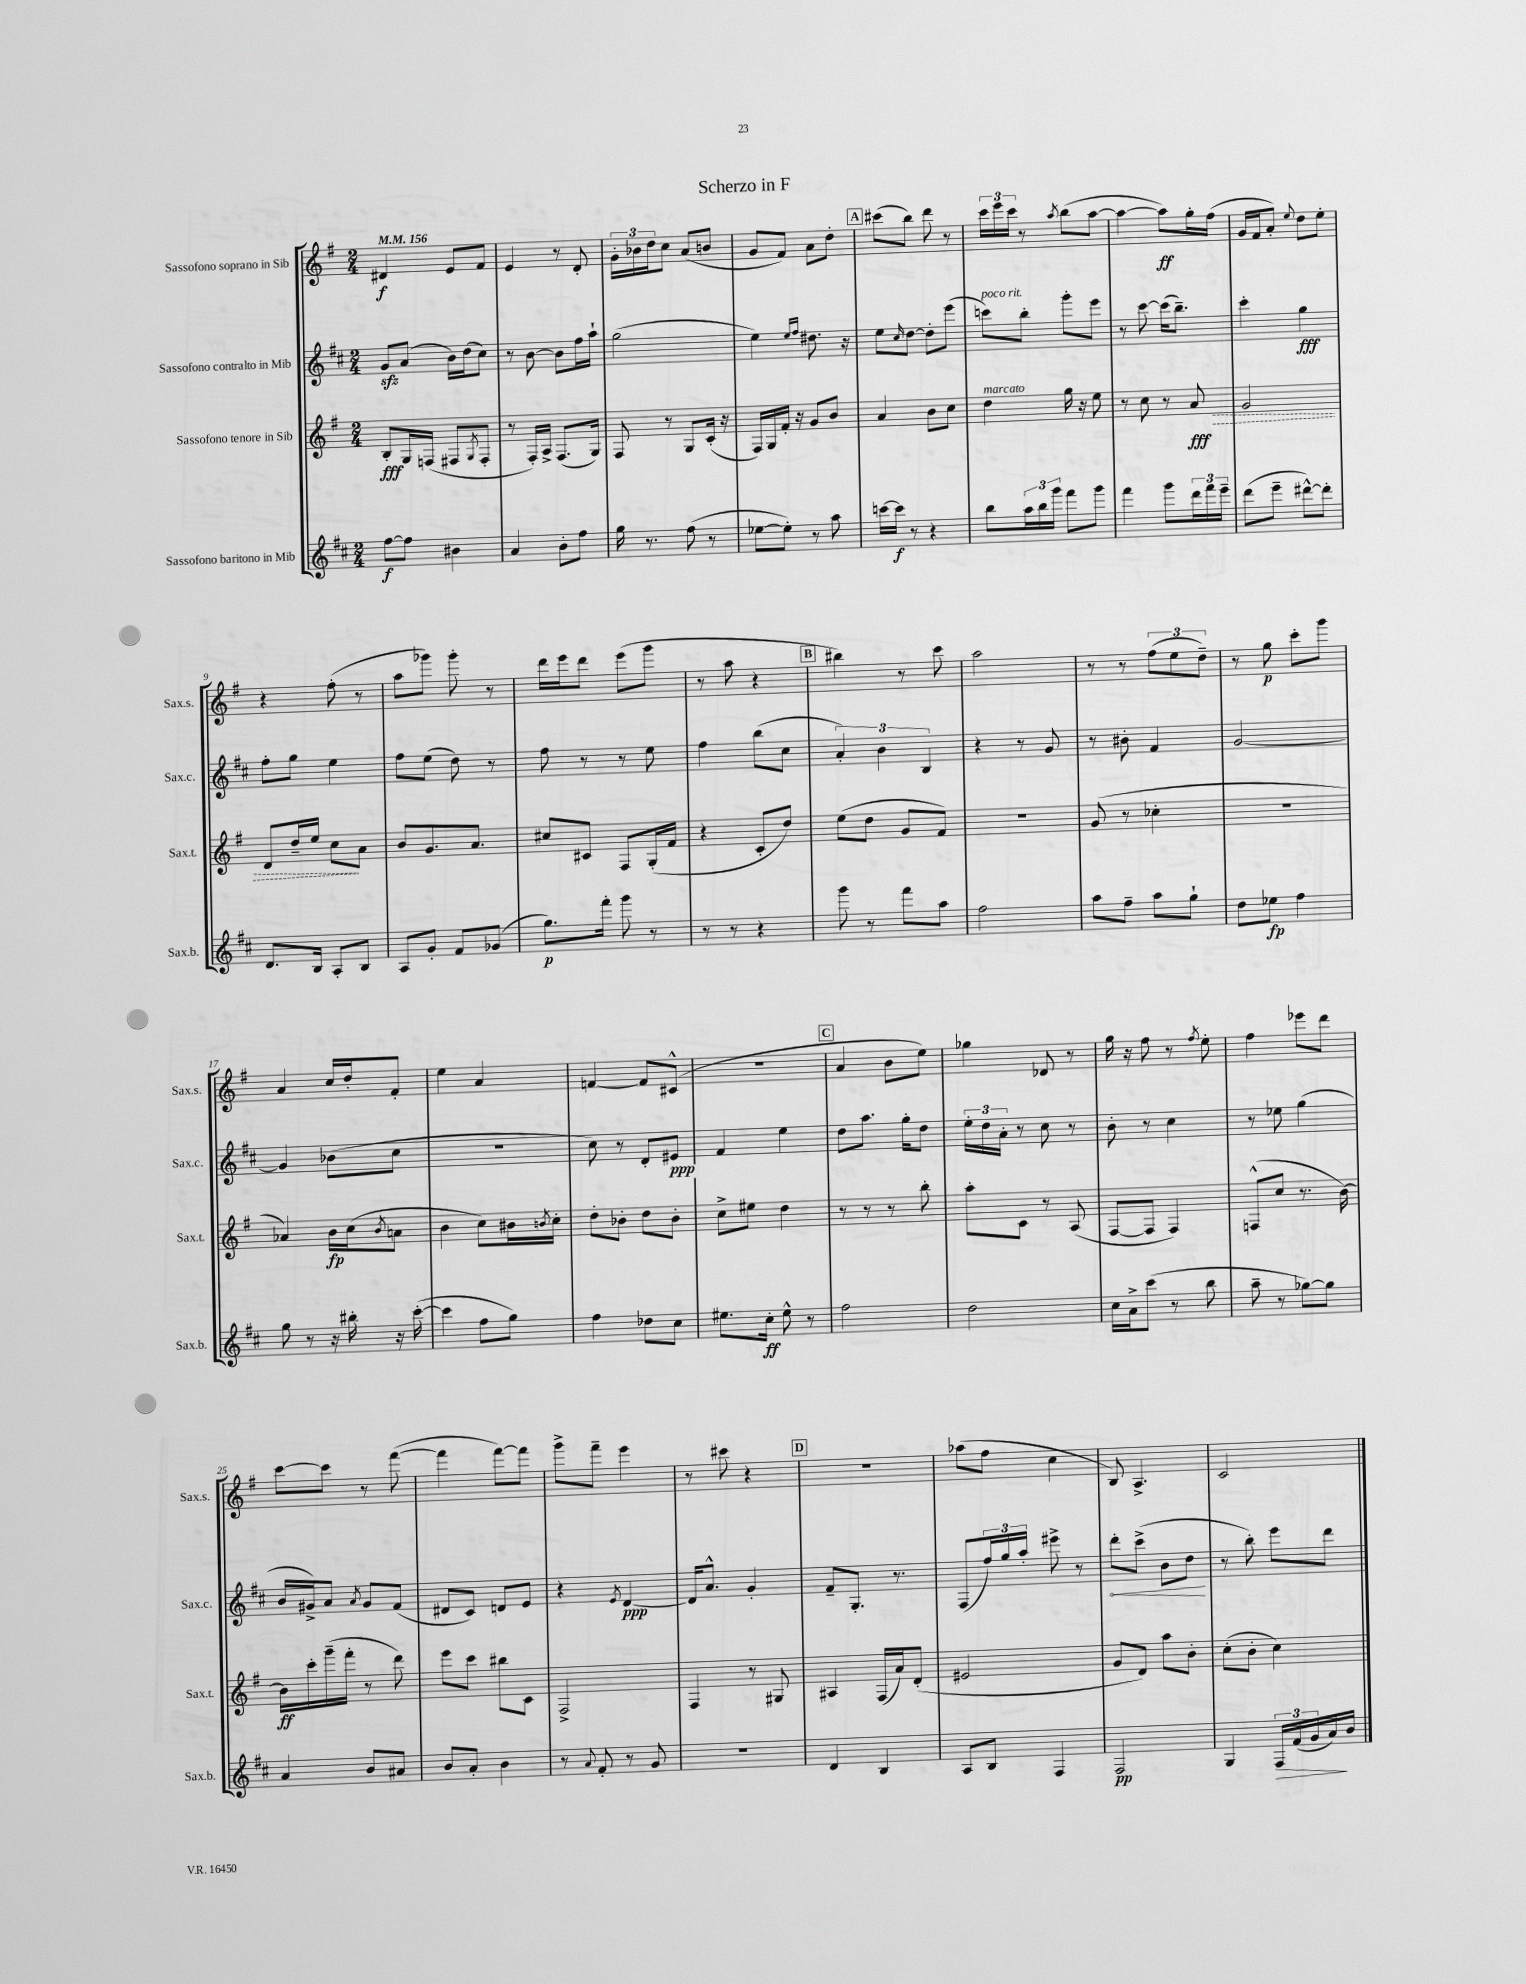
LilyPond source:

\header { title = "Scherzo in F" }
<<
\new StaffGroup <<
\new Staff = "s0" \with { instrumentName = "Sassofono soprano in Sib" shortInstrumentName = "Sax.s." } {
    \clef treble \key g \major \numericTimeSignature \time 2/4 \tempo 4 = 156
    dis'4\f e'8 fis'8 |
    e'4 r8 d'8-. |
    \tuplet 3/2 { g'16-. bes'16 d''16 } c''8 a'8( b'8 |
    g'8 fis'8) a'8 d''8-. |
    \mark \markup { \box "A" } cis'''8( b''8) d'''8 r8 |
    \tuplet 3/2 { c'''16 e'''16 c'''16 } r8 \acciaccatura { a''8 } b''8( a''8~ |
    a''4~ a''8\ff) g''16-. fis''16( |
    g'16 fis'16 a'8-.) \appoggiatura { e''8 } d''8 e''8-. |
    r4 fis''8-.( r8 |
    a''8 ges'''8) ges'''8-. r8 |
    d'''16 e'''16 d'''8 e'''8( g'''8 |
    r8 a''8 r4 |
    \mark \markup { \box "B" } bis''4) r8 c'''8 |
    a''2 |
    r8 r8 \tuplet 3/2 { fis''8( e''8 d''8--) } |
    r8 g''8\p c'''8-. g'''8 |
    a'4 c''16 d''16-. fis'8-. |
    e''4 a'4 |
    f'4~ f'8 cis'8-^( |
    r2 |
    \mark \markup { \box "C" } a'4 b'8 e''8) |
    ges''4 des'8 r8 |
    g''16 r16 fis''8 r8 \acciaccatura { fis''8 } e''8-. |
    fis''4 ees'''8 d'''8 |
    c'''8~ c'''8 r8 fis'''8~( |
    fis'''4 fis'''8~) fis'''8 |
    g'''8-> fis'''8-- e'''4 |
    r8 cis'''8 r4 |
    \mark \markup { \box "D" } r2 |
    aes''8( fis''8 c''4 |
    b8) a4.-> |
    c'2 \bar "|." |
}
\new Staff = "s1" \with { instrumentName = "Sassofono contralto in Mib" shortInstrumentName = "Sax.c." } {
    \clef treble \key d \major \numericTimeSignature \time 2/4
    g'8\sfz a'8( b'16) d''16( cis''8) |
    r8 b'8~ b'8 fis''16 a''16-! |
    g''2( |
    e''4) \grace { e''16 fis''16 } dis''8. r16 |
    \mark \markup { \box "A" } e''8 \grace { cis''16 } d''8~ d''8-. e'''8( |
    c'''8^\markup { \italic "poco rit." }) b''8-. g'''8-. e'''8 |
    r8 cis'''8~ cis'''16( b''8.--) |
    cis'''4-. g''4\fff |
    fis''8-. g''8 e''4 |
    fis''8 e''8( d''8) r8 |
    fis''8 r8 r8 e''8 |
    fis''4 b''8( cis''8 |
    \mark \markup { \box "B" } \tuplet 3/2 { a'4-.) b'4 b4 } |
    r4 r8 g'8 |
    r8 bis'8-. fis'4 |
    g'2~ |
    g'4 bes'8( cis''8 |
    R2 |
    cis''8) r8 d'8-. eis'8\ppp |
    fis'4 e''4 |
    \mark \markup { \box "C" } d''8 a''8. g''16-. d''8 |
    \tuplet 3/2 { e''16-. d''16 a'16-. } r8 cis''8 r8 |
    b'8-. r8 cis''4 |
    r8 ees''8 g''4( |
    b'16 gis'16->) a'8 \acciaccatura { a'8 } gis'8 fis'8( |
    dis'8 cis'8) d'8 e'8 |
    r4 \acciaccatura { e'8 } d'4~\ppp |
    d'16 a'8.-^ g'4-. |
    \mark \markup { \box "D" } fis'8-- g8.-. r8. |
    fis8( \tuplet 3/2 { fis''16) g''16 a''16-. } eis'''8-> r8 |
    \once \override Hairpin.circled-tip = ##t d'''8-.\< cis'''8->( b'8 d''8\! |
    r8 b''8-.) e'''8 d'''8 \bar "|." |
}
\new Staff = "s2" \with { instrumentName = "Sassofono tenore in Sib" shortInstrumentName = "Sax.t." } {
    \clef treble \key g \major \numericTimeSignature \time 2/4
    b8-.\fff g16 f16( fis8 \acciaccatura { g8 } fis8-. |
    r8 fis16-.) a16-> fis8.( g16) |
    fis8 r8 g8 c'16-.( r16 |
    fis16) g16 fis'16-. r16 g'8 b'8 |
    \mark \markup { \box "A" } a'4 b'8 c''8 |
    d''4^\markup { \italic "marcato" } g''16 r16 e''8 |
    r8 c''8 r8 \once \override Hairpin.style = #'dashed-line a'8\fff\> |
    g'2 |
    d'8 d''16-- e''16 c''8\! a'8 |
    b'8 g'8. a'8. |
    cis''8 cis'8 fis8 g16-.( fis'16 |
    r4 c'8-. d''8) |
    \mark \markup { \box "B" } e''8( d''8 g'8 fis'8) |
    R2 |
    g'8( r8 ces''4-. |
    R2 |
    aes'4) b'16\fp c''16( \acciaccatura { b'8 } a'8 |
    b'4 c''8) bis'16 \acciaccatura { b'8 } c''16-. |
    d''8-. bes'8-. d''8 bes'8-. |
    c''8-> eis''8 d''4 |
    \mark \markup { \box "C" } r8 r8 r8 b''8-. |
    a''8-. c'8 r8 a8( |
    fis8~ fis8 fis4) |
    f8-^( c''8 r8. b'16~) |
    b'16\ff c'''16-. g'''16--( fis'''16-. r8 d'''8) |
    e'''8 c'''8 bis''8 c'8 |
    fis2-> |
    fis4 r8 gis8 |
    \mark \markup { \box "D" } ais4 fis16( a'16) d'8-.( |
    eis'2 |
    g'8 d'8) a''8 b'8-. |
    c''8-.( b'8-. c''4) \bar "|." |
}
\new Staff = "s3" \with { instrumentName = "Sassofono baritono in Mib" shortInstrumentName = "Sax.b." } {
    \clef treble \key d \major \numericTimeSignature \time 2/4
    fis''8~\f fis''8 bis'4 |
    a'4 b'8-. fis''8 |
    g''16 r8. fis''8( r8 |
    ees''8~ ees''8-.) r8 a''8 |
    \mark \markup { \box "A" } c'''16~ c'''16\f r8 r4 |
    b''8 \tuplet 3/2 { a''16 b''16 g'''16 } fis'''8 g'''8 |
    fis'''4 g'''8 \tuplet 3/2 { d'''16 fis'''16 e'''16-- } |
    d'''8( e'''8-- dis'''8~-^) dis'''8-. |
    d'8. b16 a8-. b8 |
    a8 g'8-. fis'8 ges'8( |
    g''8.\p) fis'''16-. g'''8 r8 |
    r8 r8 r4 |
    \mark \markup { \box "B" } g'''8 r8 fis'''8 a''8 |
    fis''2 |
    a''8 fis''8-- a''8 g''8-! |
    d''8 ees''8\fp fis''4 |
    g''8 r8 r16 bis''16-. r16 cis'''16~-.( |
    cis'''4 fis''8 g''8) |
    fis''4 des''8 cis''8 |
    eis''8. cis''16-.\ff eis''8-^ r8 |
    \mark \markup { \box "C" } fis''2 |
    d''2 |
    cis''16 a'16-> cis'''8( r8 b''8 |
    a''8-- r8 ges''8~) ges''8 |
    a'4 b'8 ais'8 |
    b'8 a'8-. b'4 |
    r8 \appoggiatura { a'8 } fis'8-. r8 g'8 |
    R2 |
    \mark \markup { \box "D" } d'4 b4 |
    a8 b8 fis4 |
    fis2\pp |
    g4 \tuplet 3/2 { fis16\> fis'16( g'16 } a'16\!) b'16 \bar "|." |
}
>>
>>
